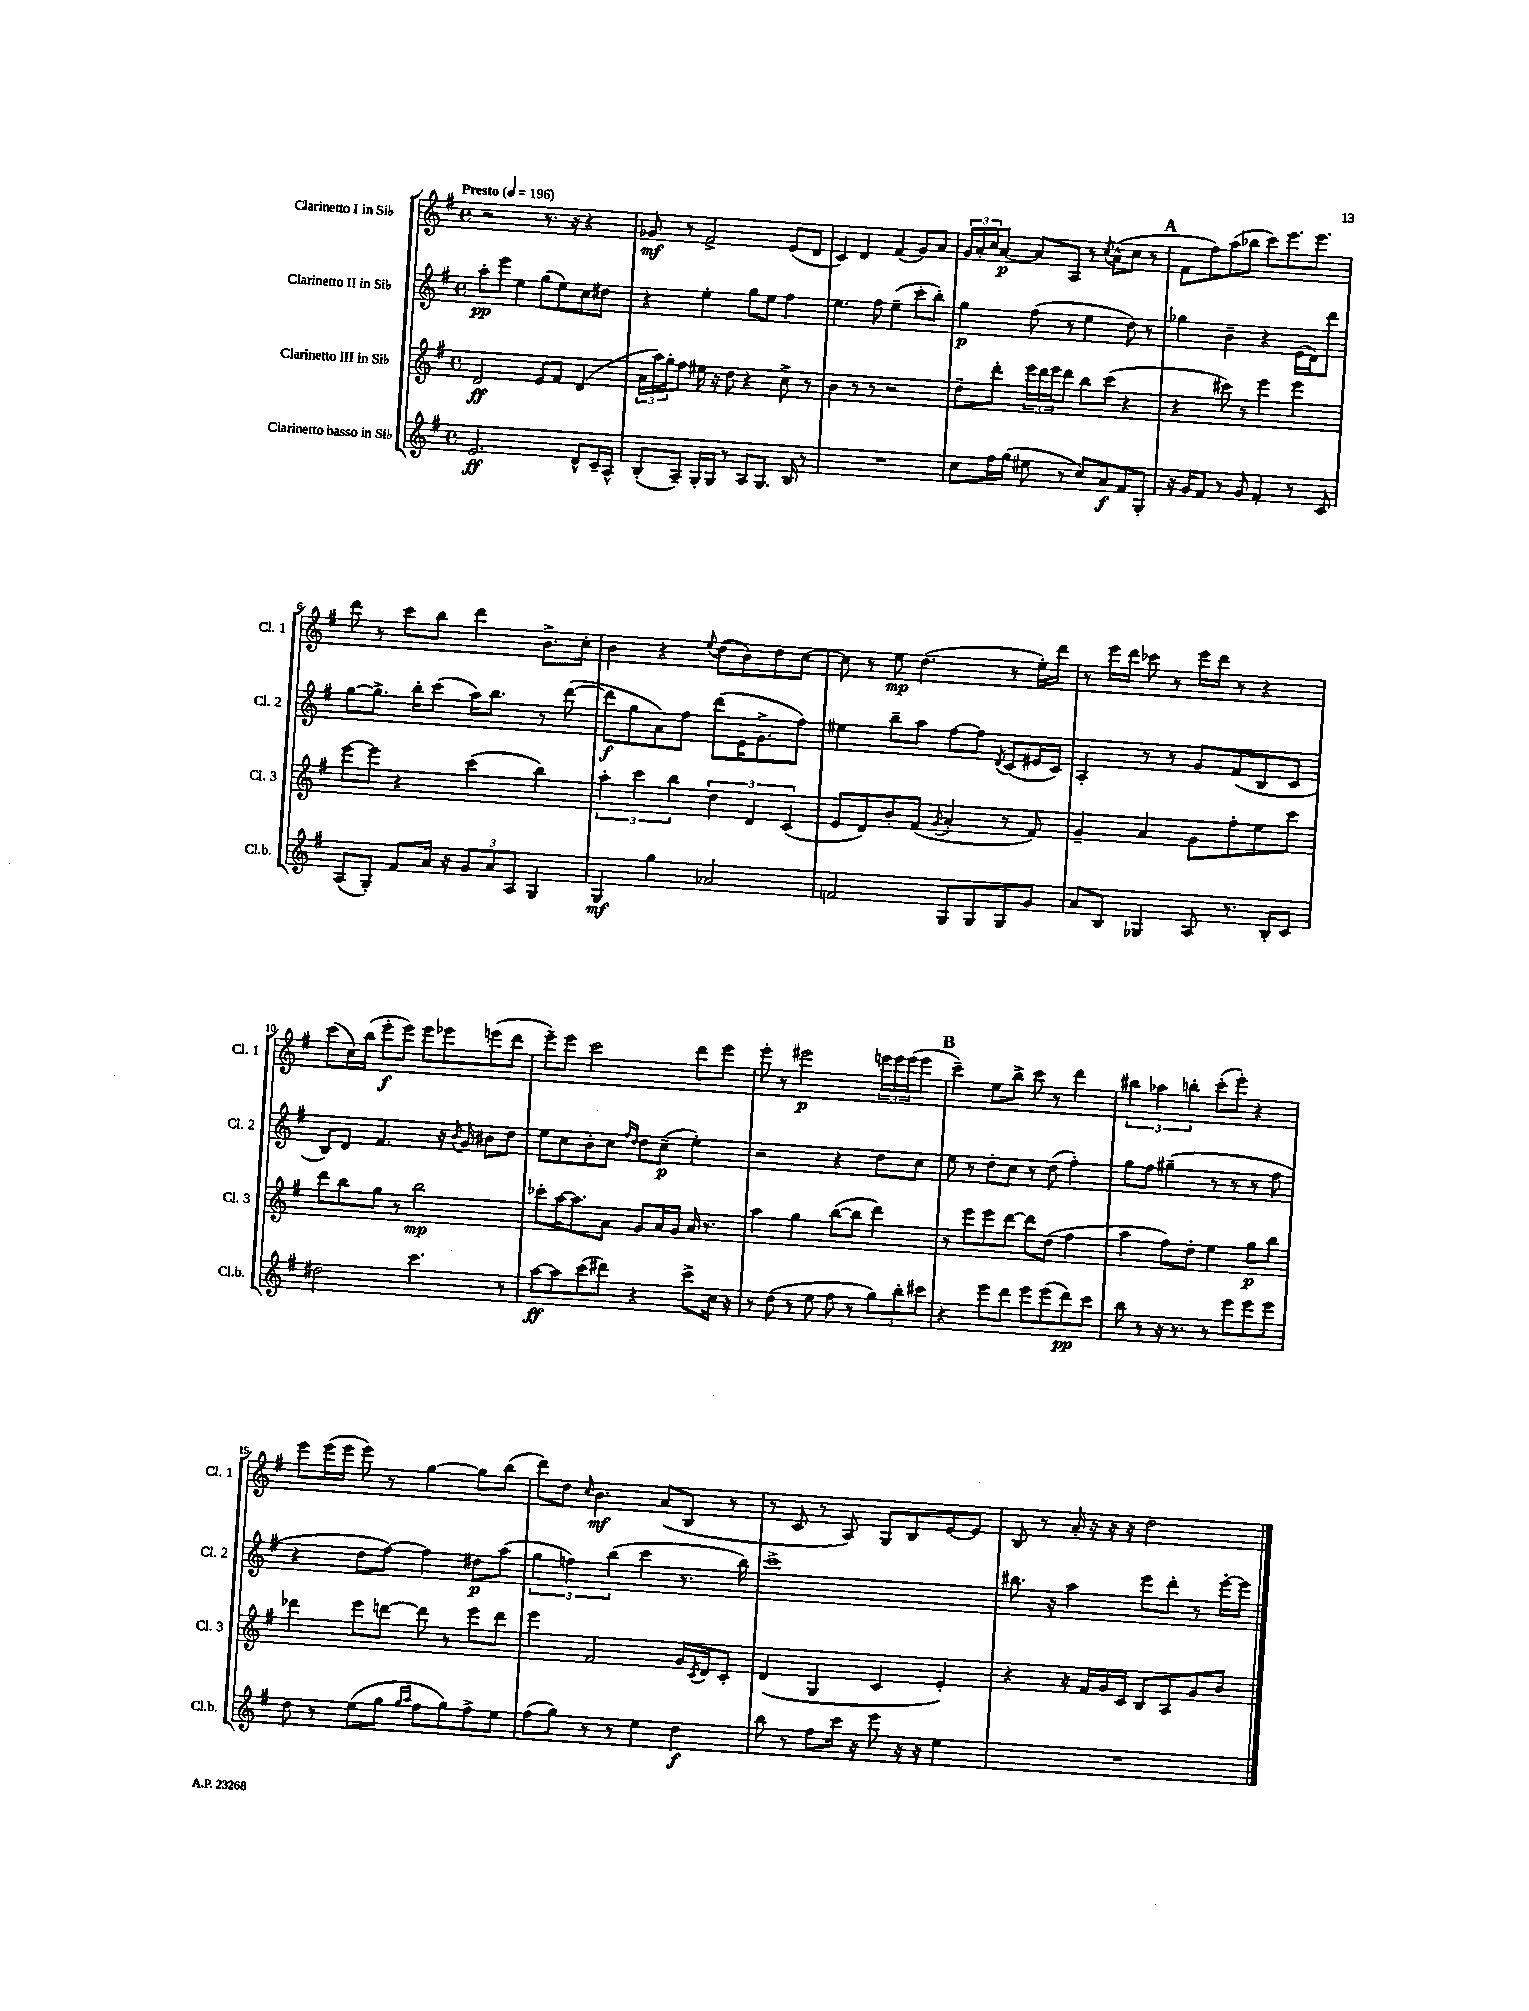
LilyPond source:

<<
\new StaffGroup <<
\new Staff = "s0" \with { instrumentName = "Clarinetto I in Sib" shortInstrumentName = "Cl. 1" } {
    \clef treble \key g \major \defaultTimeSignature \time 4/4 \tempo "Presto" 4 = 196
    r2 r8. r16 r4 |
    ges'8\mf r8 fis'2-> e'8( d'8 |
    c'4) d'4 fis'4( g'8) a'8 |
    \tuplet 3/2 { g'16 a'16-. c''16 } a'8~\p a'8 a8 r8 \acciaccatura { c''8 } a'8-^( c''8 r8 |
    \mark \markup { \bold "A" } fis'8 fis''8) a''8( bes''8 c'''8) e'''8. e'''8. |
    d'''8 r8 c'''8 b''8 d'''4 b'8.-> c''16-. |
    b'4 r4 \appoggiatura { e''8 } d''8( b'8) d''8 c''8~ |
    c''8 r8 e''8\mp d''4.( r8 e''16-.) d'''16 |
    r8 e'''16 d'''16 ces'''8 r8 e'''16 d'''16 r8 r4 |
    c'''8( c''16) b''16( e'''8-.\f e'''8) e'''8 ees'''8 e'''8( d'''8 |
    e'''8--) e'''8 c'''2 d'''8 e'''8 |
    e'''8-. r8 eis'''2\p \tuplet 3/2 { e'''16 e'''16 e'''16( } e'''8 |
    \mark \markup { \bold "B" } c'''4--) e''8 b''8-> c'''8 r8 d'''4 |
    \tuplet 3/2 { bis''4 aes''4 b''4-. } c'''8-.( e'''8-.) r4 |
    e'''8 e'''16( e'''16 e'''8) r8 g''4~ g''8 b''8( |
    d'''8) d''8 \grace { c''16 } b'4.\mf a'8( b8 r8 |
    r8 c'8 r8 a8) g8 b8 e'8~ e'8 |
    b8 r8 a'16-. r16 r16 r16 d''2 \bar "|." |
}
\new Staff = "s1" \with { instrumentName = "Clarinetto II in Sib" shortInstrumentName = "Cl. 2" } {
    \clef treble \key g \major \defaultTimeSignature \time 4/4
    a''8-.\pp e'''8 e''4 g''8( e''8) c''8 dis''8 |
    r4 e''4-. g''8 e''8 fis''4 |
    e''4. fis''8 e''4--( c'''8-. b''8-.) |
    g''4\p fis''8( r8 e''4 d''8) r8 |
    \mark \markup { \bold "A" } ges''4 b'4-- r4 e'16( d'16) d'''8 |
    g''8~ g''8.-> b''16-. c'''8( a''16) b''8. r8 d'''8~( |
    d'''8\f g''8 a'8) fis''8 d'''8( e'16 g'8.-> fis''8) |
    eis''4 b''8-- a''8 fis''8~ fis''8 \acciaccatura { d'8 } c'8( eis'16 c'16) |
    a4-. r8 r8 g'8 fis'8( b8 c'8 |
    b8) d'8 fis'4. r16 \acciaccatura { b'8 } g'16 bis'8 d''8 |
    e''8 c''8 b'8-. c''8 \grace { fis''16 d''16 } d''8 c''8--\p( e''4-.) |
    r2 r4 d''8 c''8 |
    \mark \markup { \bold "B" } e''8 r8 d''8-. c''8 r8 d''8( fis''4-.) |
    g''8 fis''8 gis''4--( r8 r8 r8 fis''8 |
    r4 d''8 fis''8~) fis''4 dis''8\p a''8( |
    \tuplet 3/2 { g''4 f''4) b''4( } c'''4 r8. b''16) |
    c'''1-> |
    bis''8. r16 a''4 e'''8 d'''8-. r8 e'''16~-. e'''16 \bar "|." |
}
\new Staff = "s2" \with { instrumentName = "Clarinetto III in Sib" shortInstrumentName = "Cl. 3" } {
    \clef treble \key g \major \defaultTimeSignature \time 4/4
    d'2\ff e'8 fis'8 d'4( |
    \tuplet 3/2 { a'16 a''16) g''16-. } fis''8 eis''16 r16 d''8 r4 c''8-> r8 |
    b'4 r8 r8 r2 |
    d''8-- d'''8-. \tuplet 3/2 { e'''16 d'''16 e'''16 } d'''8 b''8 c'''8( r4 |
    \mark \markup { \bold "A" } r4 cis'''8) r8 e'''4 e'''4 |
    e'''8~ e'''8 r4 c'''4( b''4) |
    \tuplet 3/2 { a''4-. c'''4 b''4 } \tuplet 3/2 { d''4 d'4 c'4( } |
    e'8 d'8) b'8-. fis'8( \acciaccatura { g'8 } a'4-. r8 fis'8) |
    g'4-- a'4 g'8 fis''8-. e''8 c'''8 |
    d'''8 b''8 g''8 r8 b''2\mp |
    ces'''8-. a''16~ a''8. a'8 g'8 a'16 g'16 a'16 r8. |
    a''4 g''4 b''8~( b''8 d'''4) |
    \mark \markup { \bold "B" } r8 e'''8 e'''8 d'''8~ d'''8 d''8( fis''4 |
    a''4 fis''8) d''8-. e''4 g''8\p b''8 |
    des'''4 e'''8 d'''8~ d'''8 r8 e'''8 d'''8 |
    e'''4 fis'2 g'16 \acciaccatura { c'8 } d'16 c'8-. |
    d'4( g4 c'4 e'4-.) |
    r4 r16 fis'16 g'16 c'16 b8 a8 g'8 b'8 \bar "|." |
}
\new Staff = "s3" \with { instrumentName = "Clarinetto basso in Sib" shortInstrumentName = "Cl.b." } {
    \clef treble \key g \major \defaultTimeSignature \time 4/4
    e'2.\ff d'8-^ c'16-- a16-^ |
    b8-.( a8--) g16-. g16 r8 a8 g8. b16 r8 |
    R1 |
    c''8 fis''16 g''16( eis''8 r8 c''8) a'8\f fis'8 g8-. |
    \mark \markup { \bold "A" } r16 g'16 fis'8 r8 g'8 fis'4-. r8 c'8 |
    a8( g8-.) fis'8 a'16 r16 \tuplet 3/2 { g'8 a'8 a8 } g4 |
    g4\mf g''4 aes'2 |
    f'2 g8 g8 g8 g'8 |
    a'8 b8 ges4 a8 r8. b16-. c'8 |
    dis''2 c'''4. r8 |
    a''8~\ff a''8 c'''8( dis'''8) r4 c'''8-> c''16 r16 |
    r8 d''8( r8 e''8 fis''8 r8 \tuplet 3/2 { g''8) b''8-. cis'''8 } |
    \mark \markup { \bold "B" } r4 e'''8 d'''8 e'''8 e'''8( d'''8\pp) c'''8 |
    b''8 r8 r16 r8. r8 e'''8 e'''8 e'''8 |
    d''8 r8 e''8( g''8 \grace { g''16 a''16 } fis''8 g''8) fis''8-> e''8 |
    fis''8( g''8) r8 r8 e''4 d''4\f |
    b''8 r8 fis''8 c'''16 r16 e'''8 r16 r16 e''4 |
    R1 \bar "|." |
}
>>
>>
